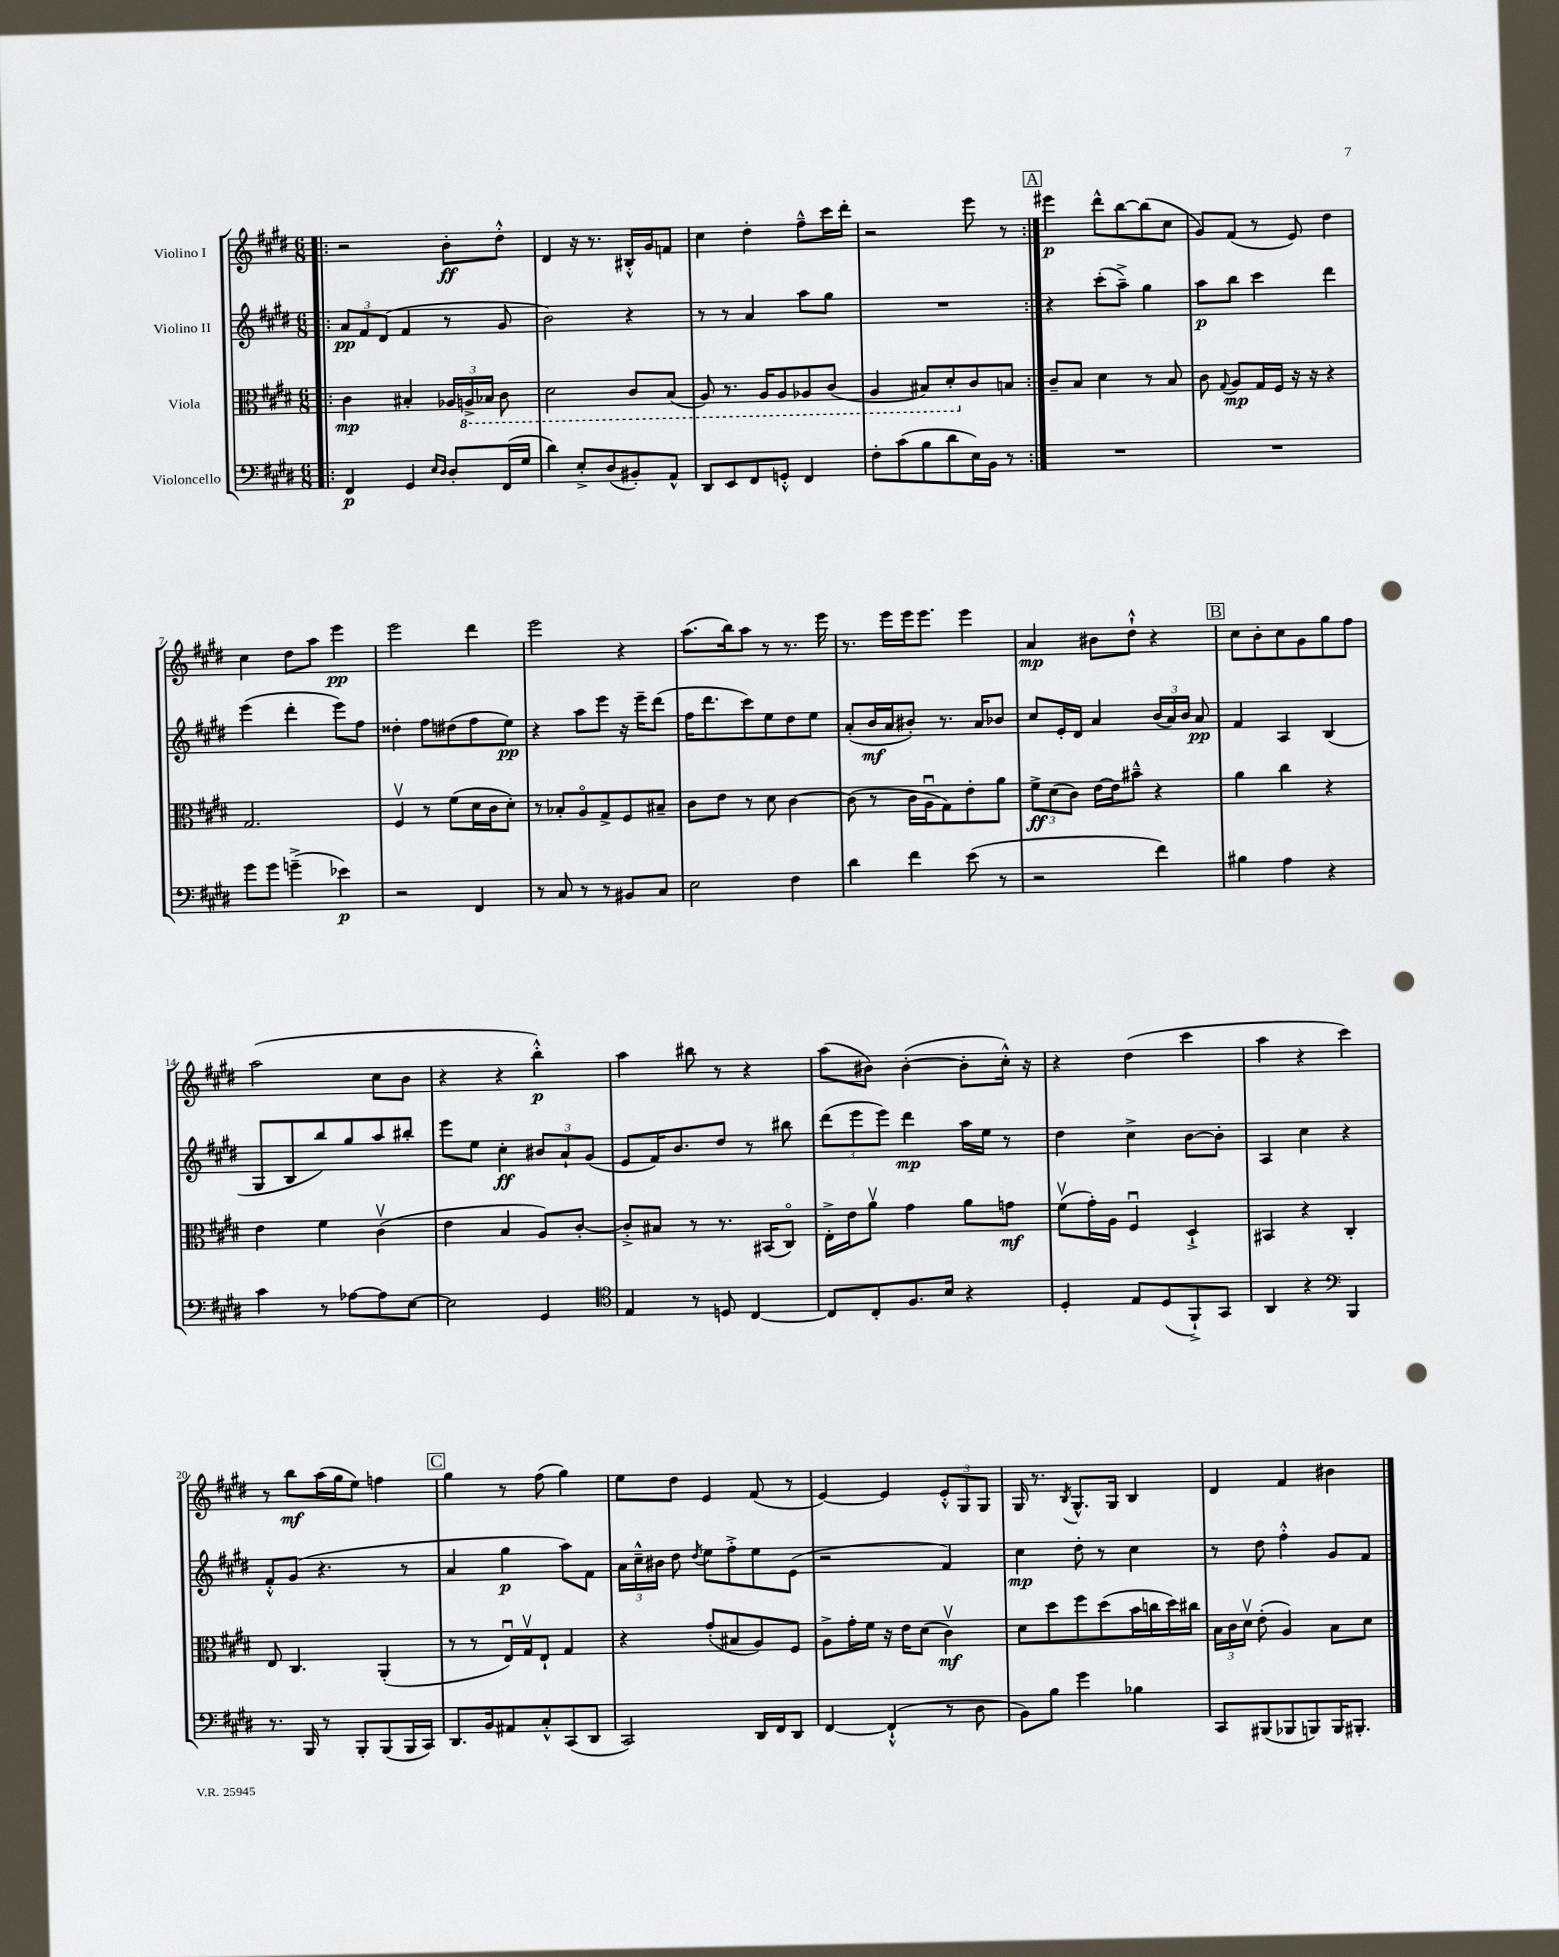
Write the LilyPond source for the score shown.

<<
\new StaffGroup <<
\new Staff = "s0" \with { instrumentName = "Violino I" } {
    \clef treble \key e \major \numericTimeSignature \time 6/8
    \autoBeamOff \repeat volta 2 { \bar ".|:" r2 b'8[-.\ff dis''8]-.-^ |
    dis'4 r16 r8. bis16[-.-^ gis'16 f'8] |
    cis''4 dis''4-. fis''8[---^ cis'''16 dis'''16]-. |
    r2 e'''8 r8 | }
    \mark \markup { \box "A" } eis'''4\p dis'''8[-^ b''8~ b''8( cis''8] |
    gis'8[) fis'8]( r8 e'8) dis''4 |
    cis''4 dis''8[ a''8] e'''4\pp |
    e'''2 dis'''4 |
    e'''2 r4 |
    a''8.[( b''16) a''8] r8 r8. e'''16 |
    r8. e'''16[ e'''16 e'''8.] e'''4 |
    a'4\mp bis'8[ dis''8]-!-^ r4 |
    \mark \markup { \box "B" } cis''8[ b'8-. cis''8 gis'8 gis''8 fis''8] |
    a''2( cis''8[ b'8] |
    r4 r4 b''4-.-^\p) |
    a''4 bis''8 r8 r4 |
    a''8[( bis'8]) bis'4~-.( bis'8[-. cis''16]-.-^) r16 |
    r4 dis''4( cis'''4 |
    a''4 r4 cis'''4) |
    r8 b''8[\mf a''16( gis''16 e''8]) f''4 |
    \mark \markup { \box "C" } gis''4 r8 fis''8( gis''4) |
    e''8[ dis''8] e'4 fis'8( r8 |
    e'4~) e'4 \tuplet 3/2 { e'8[-.-^ gis8 gis8] } |
    gis16 r8. \acciaccatura { b8 } gis8.[-^ gis16] b4 |
    dis'4 fis'4 bis'4 \bar "|." |
}
\new Staff = "s1" \with { instrumentName = "Violino II" } {
    \clef treble \key e \major \numericTimeSignature \time 6/8
    \autoBeamOff \repeat volta 2 { \bar ".|:" \tuplet 3/2 { a'8[\pp fis'8 dis'8]( } fis'4 r8 gis'8 |
    b'2) r4 |
    r8 r8 a'4 a''8[ gis''8] |
    R2. | }
    \mark \markup { \box "A" } r4 cis'''8[-.( a''8]--->) gis''4 |
    a''8[\p b''8] cis'''4 dis'''4 |
    e'''4( dis'''4-. e'''8[) fis''8] |
    disis''4-. fis''8[ dis''8( fis''8 e''8]\pp) |
    r4 a''8[ e'''8] r16 e'''16[-- dis'''8]( |
    fis''16[ dis'''8. cis'''8) e''8 dis''8 e''8] |
    a'8[-.( b'16\mf a'16 bis'8]-.) r8. a'16[ bes'8] |
    cis''8[ e'16-. dis'16] a'4 \tuplet 3/2 { b'16[( a'16) b'16] } a'8\pp |
    \mark \markup { \box "B" } fis'4 a4 b4( |
    gis8[ b8 b''8) gis''8 a''8 bis''8]-. |
    e'''8[ e''8] cis''4-.\ff \tuplet 3/2 { bis'8[ a'8-! gis'8]( } |
    e'8[ fis'16) b'8. dis''8] r8 bis''8 |
    \tuplet 3/2 { dis'''8[( e'''8 e'''8]) } dis'''4\mp a''16[ e''16] r8 |
    dis''4 cis''4-> b'8[~ b'8]-. |
    a4 cis''4 r4 |
    fis'8[-.-^ gis'8]( r4. r8 |
    \mark \markup { \box "C" } a'4 gis''4\p a''8[) fis'8] |
    \tuplet 3/2 { a'16[ cis''16---^ bis'16] } dis''8 \acciaccatura { dis''8 } e''8[ fis''8-.-> e''8 e'8]( |
    r2 fis'4) |
    cis''4\mp dis''8-. r8 cis''4 |
    r8 dis''8 fis''4-.-^ gis'8[ fis'8] \bar "|." |
}
\new Staff = "s2" \with { instrumentName = "Viola" } {
    \clef alto \key e \major \numericTimeSignature \time 6/8
    \autoBeamOff \repeat volta 2 { \bar ".|:" cis'4\mp bis4-. \tuplet 3/2 { aes16[ \ottava #-1 a,!16-> bes,16] } cis8 |
    dis2 cis8[ b,8]( |
    a,8) r8. a,16[ a,8 aes,8 cis8]( |
    a,4 bis,8[) dis8-. \ottava #0 cis'8 b!8] | }
    \mark \markup { \box "A" } cis'8[-- b8] dis'4 r8 b8 |
    cis'8 \appoggiatura { gis8 } a8[\mp gis16 fis16] r16 r16 r4 |
    gis2. |
    fis4\upbow r8 fis'8[( dis'16 cis'16 dis'8]-.) |
    r8 bes8[-. a8\flageolet gis8-> fis8 bis8]-- |
    cis'8[ e'8] r8 dis'8 cis'4~ |
    cis'8( r8 cis'16[ a16\downbow gis8) e'8-. a'8] |
    \tuplet 3/2 { fis'8[->\ff dis'8( cis'8]) } e'16[~ e'16 bis'8]---^ r4 |
    \mark \markup { \box "B" } a'4 cis''4 r4 |
    e'4 fis'4 cis'4\upbow( |
    e'4 b4 a8[) cis'8]~-. |
    cis'8[-.-> bis8] r8 r8. bis,16[( cis8]\flageolet) |
    e16[-.-> e'16 a'8]\upbow gis'4 a'8[ g'8]\mf |
    fis'8[\upbow( gis'16-.) a16] fis4\downbow dis4-!-> |
    bis,4 r4 cis4-. |
    e8 cis4. a,4-.( |
    \mark \markup { \box "C" } r8 r8 e16[\downbow) gis16\upbow e8]-! gis4 |
    r4 gis'8[-.( bis8 a8) fis8] |
    a8[-> gis'16-. fis'16] r16 e'16[ dis'8]( cis'4\upbow\mf) |
    dis'8[ dis''8 fis''8 dis''8( b'16 c''16 dis''16) cis''16] |
    \tuplet 3/2 { b16[ cis'16 dis'16]\upbow } e'8-.( a4) b8[ dis'8] \bar "|." |
}
\new Staff = "s3" \with { instrumentName = "Violoncello" } {
    \clef bass \key e \major \numericTimeSignature \time 6/8
    \autoBeamOff \repeat volta 2 { \bar ".|:" fis,4\p gis,4 \grace { e16[ dis16] } dis8[-. fis,16( gis16] |
    dis'4) e8[-.-> dis8( bis,8-.) a,8]-^ |
    dis,8[ e,8 fis,8 g,8]-.-^ fis,4 |
    fis8[-. cis'8( b8 dis'8 e16) b,16] r8 | }
    \mark \markup { \box "A" } R2. |
    R2. |
    gis'8[ gis'8] g'4--->( ees'4\p) |
    r2 fis,4 |
    r8 cis8 r8 r8 bis,8[ cis8] |
    e2 fis4 |
    dis'4 fis'4 e'8( r8 |
    r2 fis'4) |
    \mark \markup { \box "B" } bis4 a4 r4 |
    cis'4 r8 aes8[~ aes8 e8]~ |
    e2 gis,4 |
    \clef tenor e4 r8 d8 cis4~ |
    cis8[ cis8-. fis8. b16] r4 |
    dis4-. e8[ dis8( fis,8-!->) gis,8] |
    a,4 r4 \clef bass b,,4 |
    r8. b,,16 r8 b,,8[-. b,,8( b,,16 cis,16]) |
    \mark \markup { \box "C" } dis,8.[ b,16 ais,8 cis8-.-^ cis,8( dis,8] |
    cis,2) dis,16[ fis,16 dis,8] |
    fis,4~ fis,4-!-^( r8 dis8 |
    b,8[) b8] gis'4 bes4 |
    cis,8[ bis,,8( bes,,8 b,,8) b,,16 bis,,8.]-. \bar "|." |
}
>>
>>
